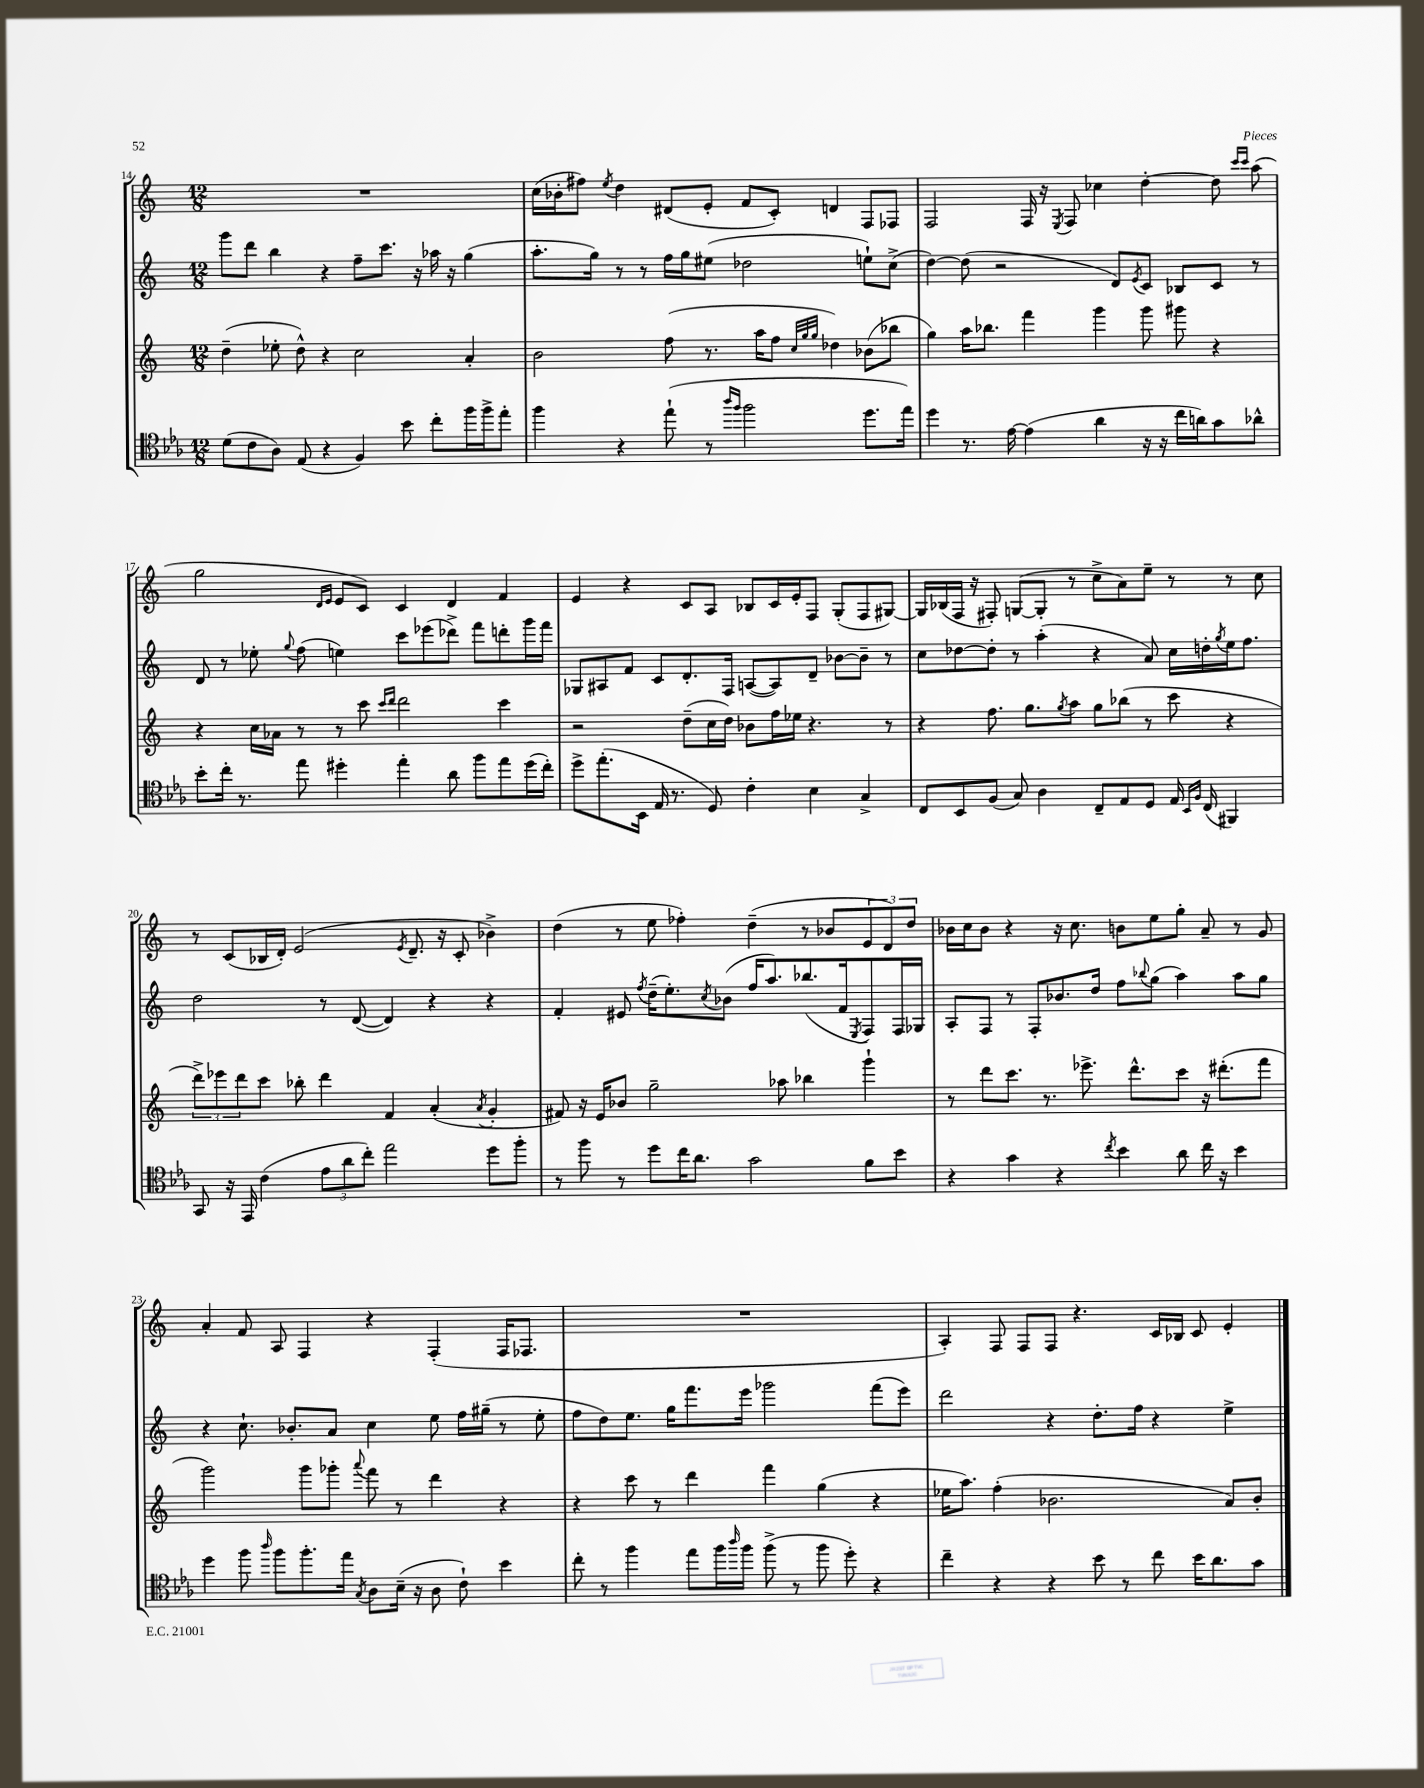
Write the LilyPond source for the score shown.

<<
\new StaffGroup <<
\new Staff = "s0" {
    \clef treble \key c \major \numericTimeSignature \time 12/8
    R1. |
    c''16( bes'16-. fis''8) \acciaccatura { e''8 } d''4 dis'8( e'8-. f'8 c'8-.) d'4 f8 fes8 |
    f2 f16 r16 \acciaccatura { e8 } f8 ces''4 d''4~-. d''8 \grace { c'''16 c'''16 } a''8( |
    g''2 \grace { d'16 e'16 } e'8 c'8) c'4 d'4 f'4 |
    e'4 r4 c'8 a8 bes8 c'16 e'16-. f8 g8-.( f8 gis8~) |
    gis16 bes16( f16 r16 fis8-.) g8~( g8-. r8 c''8-> a'8) e''8-- r8 r8 c''8 |
    r8 c'8( bes16 d'16-.) e'2( \acciaccatura { e'8 } d'8.-- r16 c'8-. bes'4->) |
    d''4( r8 e''8 fes''4-.) d''4--( r8 bes'8 \tuplet 3/2 { e'8 d'8) d''8 } |
    bes'16 c''16 bes'8 r4 r16 c''8. b'8 e''8 g''8-. a'8-- r8 g'8 |
    a'4-. f'8 a8 f4 r4 f4-.( f16 fes8. |
    R1. |
    a4-.) f8 f8 f8 r4. c'16 bes16 c'8 e'4-. \bar "|." |
}
\new Staff = "s1" {
    \clef treble \key c \major \numericTimeSignature \time 12/8
    g'''8 d'''8 b''4 r4 f''8-- c'''8. r16 aes''16 r16 g''4( |
    a''8.-. g''16) r8 r8 f''16 g''16 eis''8( des''2 e''8-!) c''8->( |
    d''4~) d''8( r2 d'8) \acciaccatura { e'8 } c'8 bes8 c'8 r8 |
    d'8 r8 ees''8-. \appoggiatura { g''8 } f''8( e''4) c'''8 ees'''8( des'''8->) f'''8 d'''8-. g'''16 f'''16 |
    ges8 ais8 f'8 c'8 d'8.-. f16 a8~( a8) d'8-- bes'8~ bes'8-- r8 |
    c''8 des''8~ des''8-. r8 a''4-.( r4 a'8) c''16 d''16-. \acciaccatura { g''8 } e''16 f''8. |
    d''2 r8 d'8~( d'4) r4 r4 |
    f'4-. eis'8 \acciaccatura { f''8 } d''16--( e''8.-.) \acciaccatura { c''8 } bes'8( f''16 a''8.) bes''8.( f'16 \acciaccatura { e8 } f8) f16 ges16 |
    a8-. f8 r8 f8-. bes'8. d''16 f''8 \appoggiatura { bes''8 } g''8( a''4) a''8 g''8 |
    r4 c''8.-! bes'8.-. a'8 c''4 e''8 f''16 gis''16--( r8 e''8-. |
    f''8 d''8) e''8. g''16 f'''8. e'''16 ges'''2 f'''8( e'''8) |
    d'''2 r4 d''8.-. f''16 r4 e''4-> \bar "|." |
}
\new Staff = "s2" {
    \clef treble \key c \major \numericTimeSignature \time 12/8
    d''4--( ees''8-. d''8-^) r4 c''2 a'4-. |
    b'2 f''8( r8. a''16 f''8 \grace { c''32 g''32 g''32 } des''4) bes'8( bes''8 |
    g''4) a''16 bes''8. f'''4 g'''4 g'''8 gis'''8 r4 |
    r4 c''16 aes'16 r8 r8 c'''8 \grace { c'''16 d'''16 } d'''2 c'''4 |
    r2 d''8--( c''16 d''16) bes'8 f''16 ees''16 r4. r8 |
    r4 f''8. g''8. \acciaccatura { g''8 } a''8 g''8 bes''8( r8 c'''8 r4 |
    \tuplet 3/2 { d'''8->) ees'''8 d'''8 } c'''8 bes''8-. d'''4 f'4 a'4-.( \acciaccatura { a'8 } g'4-. |
    fis'8) r16 e'16 bes'8 g''2-- aes''8 bes''4 g'''4-! |
    r8 d'''8 c'''8. r8. ees'''8.-> d'''8.-^ c'''8 r16 dis'''8.-.( f'''8 |
    g'''2) g'''8 ges'''8-. \appoggiatura { a'''8 } f'''8 r8 d'''4 r4 |
    r4 c'''8 r8 d'''4 f'''4 g''4( r4 |
    ees''16 a''8.) f''4-.( bes'2. a'8) bes'8-. \bar "|." |
}
\new Staff = "s3" {
    \clef tenor \key ees \major \numericTimeSignature \time 12/8
    d'8( c'8 aes8) ees8( r4 f4) bes'8 c''8-. f''16 f''16-> ees''8-. |
    f''4 r4 ees''8-!( r8 \grace { aes''16 f''16 } f''2 d''8. ees''16) |
    d''4 r8. ees'16~ ees'4( aes'4 r16 r16 c''16 a'16) g'8 aes'8-^ |
    bes'8-. c''16-. r8. ees''8 dis''4-. ees''4-. aes'8 f''8 ees''8 dis''16( c''16-.) |
    d''8-> ees''8.-.( bes,16 ees16 r8. d8) c'4-. bes4 g4-> |
    c8 bes,8 f8( g8) aes4 c8-- ees8 d8 ees16 \grace { bes,16 f16 } c16( fis,4) |
    g,8 r16 ees,16 c'4( \tuplet 3/2 { ees'8 aes'8 c''8-.) } ees''2 d''8 f''8-. |
    r8 f''8 r8 d''8 c''16 aes'8. g'2 f'8 bes'8 |
    r4 g'4 r4 \acciaccatura { c''8 } bes'4 aes'8 c''16 r16 bes'4 |
    d''4 f''8 \grace { aes''16 } f''8 f''8.-. ees''16 \acciaccatura { g8 } aes8 bes16--( r16 aes8 c'8-!) bes'4 |
    c''8-. r8 f''4 ees''8 f''16 \grace { aes''16 } f''16 f''8->( r8 f''8 d''8-.) r4 |
    c''4-- r4 r4 bes'8 r8 c''8 bes'16 aes'8. g'8 \bar "|." |
}
>>
>>
\layout { \context { \Score currentBarNumber = #14 } }
